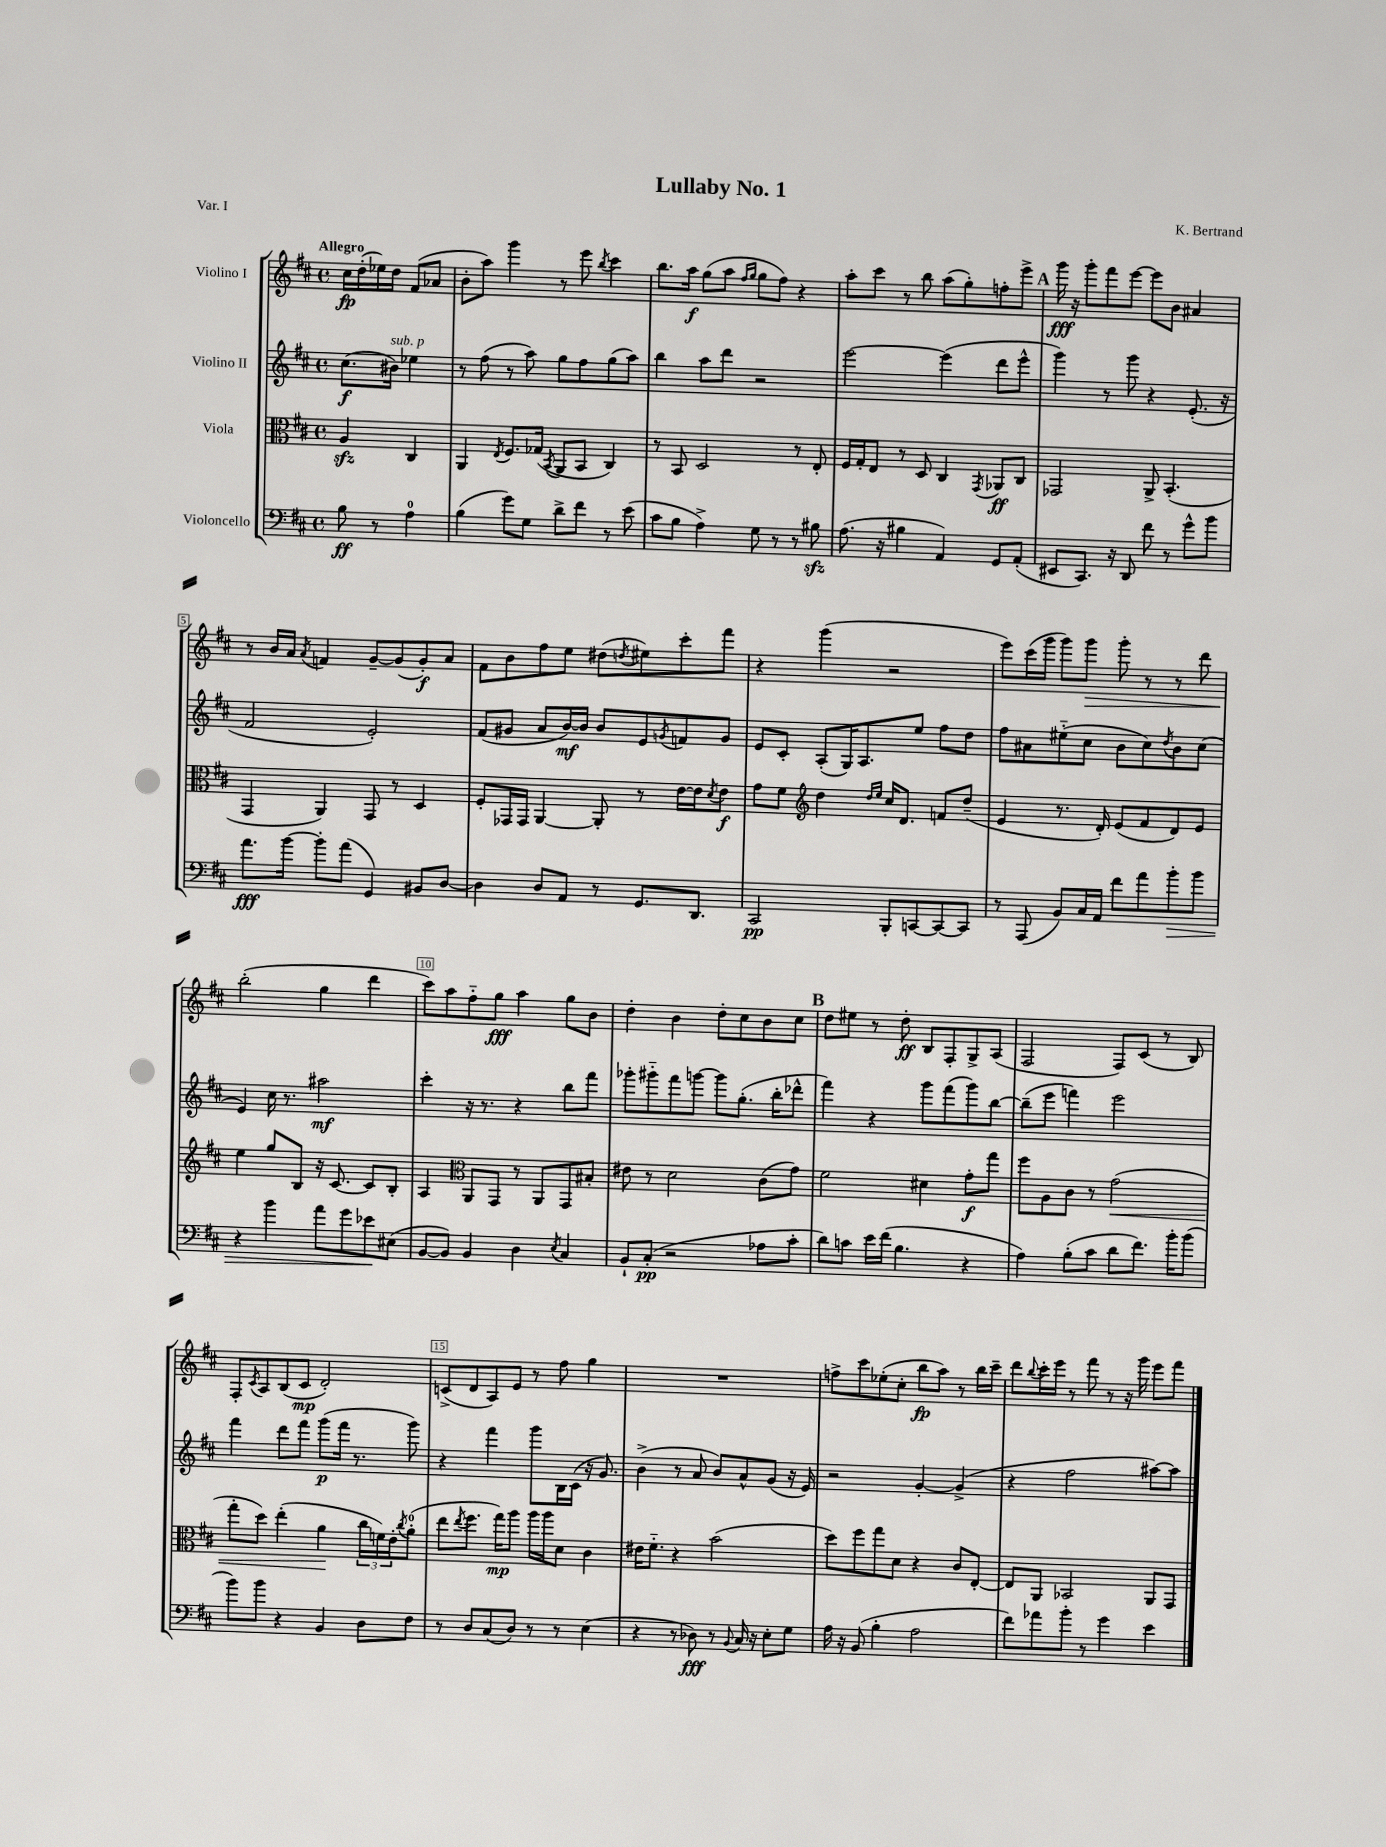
\header { title = "Lullaby No. 1" composer = "K. Bertrand" piece = "Var. I" }
<<
\new StaffGroup <<
\new Staff = "s0" \with { instrumentName = "Violino I" } {
    \clef treble \key d \major \defaultTimeSignature \time 4/4 \partial 2 \tempo "Allegro"
    cis''16\fp d''16-.( ees''16) d''16 fis'8( aes'8 |
    b'8-. a''8) g'''4 r8 e'''8 \acciaccatura { b''8 } cis'''4 |
    b''8. a''16\f g''8( a''8 \grace { fis''16 g''16 } g''8 fis''8) r4 |
    a''8-. cis'''8 r8 b''8 a''8( g''8-.) f''8-. e'''8-> |
    \mark \markup { \bold "A" } g'''16\fff r16 g'''8-. fis'''8 e'''8~ e'''8 b'8 ais'4 |
    r8 b'16 a'16 \acciaccatura { a'8 } f'4 g'8~-- g'8( g'8-.\f) a'8 |
    fis'8 b'8 fis''8 e''8 dis''8( \acciaccatura { d''8 } eis''8) cis'''8-. fis'''8 |
    r4 g'''4( r2 |
    e'''8) cis'''16( g'''16 g'''8) g'''8\> g'''8-. r8 r8 d'''8 |
    b''2-.\!( g''4 d'''4 |
    cis'''8) a''8 fis''8-_ g''8\fff a''4 g''8 b'8 |
    d''4-. b'4 d''8-. cis''8 b'8 cis''8 |
    \mark \markup { \bold "B" } d''8 eis''8 r8 d''8-.\ff b8 fis8-. g8-> a8( |
    fis2 fis8) cis'8( r8 b8) |
    fis8-. \acciaccatura { cis'8 } a8 b8( cis'8\mp d'2-.) |
    c'8->( d'8 a8) e'8 r8 fis''8 g''4 |
    R1 |
    f''8-> cis'''8 ees''8-.( cis''8-. b''8\fp a''8) r8 b''16 cis'''16-- |
    d'''8 \appoggiatura { b''8 } cis'''16-. e'''16 r8 fis'''8 r8 r16 g'''16 e'''8 fis'''8 \bar "|." |
}
\new Staff = "s1" \with { instrumentName = "Violino II" } {
    \clef treble \key d \major \defaultTimeSignature \time 4/4 \partial 2
    cis''8.\f( bis'16^\markup { \italic "sub. p" }) ees''4 |
    r8 fis''8( r8 a''8) g''8 fis''8 g''8( a''8) |
    b''4 a''8 d'''8 r2 |
    e'''2~ e'''4( d'''8 e'''8-^ |
    \mark \markup { \bold "A" } g'''4) r8 g'''8 r4 e'8.-.( r16 |
    fis'2 e'2-.) |
    fis'8( gis'8 a'8 b'16~\mf) b'16 b'8 e'8 \acciaccatura { g'8 } f'8 g'8 |
    e'8 cis'8-. a8-.( g16) a8. e''8 fis''8 d''8 |
    fis''8 ais'8 eis''8-_( cis''8 b'8 cis''8) \acciaccatura { d''8 } b'8 cis''8( |
    e'4) cis''16 r8. ais''2\mf |
    cis'''4-. r16 r8. r4 b''8 fis'''8 |
    ges'''8-. gis'''8-_ fis'''8 g'''8~ g'''8 g''8.-.( b''16-. des'''8-^ |
    \mark \markup { \bold "B" } fis'''4) r4 g'''8 fis'''8( g'''8) b''8~ |
    b''8--( e'''8 f'''4) e'''2 |
    fis'''4 d'''8 fis'''8 g'''8\p( fis'''16 r8. g'''8) |
    r4 fis'''4 g'''8 b16 cis'16( r16 g'8.) |
    b'4->( r8 a'8 b'8) a'8-^ g'8( r16 e'16) |
    r2 g'4~-. g'4->( |
    r4 fis''2 ais''8~) ais''8 \bar "|." |
}
\new Staff = "s2" \with { instrumentName = "Viola" } {
    \clef alto \key d \major \defaultTimeSignature \time 4/4 \partial 2
    a4\sfz cis4 |
    a,4 \acciaccatura { e8 } fis8. ges16( \acciaccatura { b,8 } a,8 b,8 cis4) |
    r8 b,8 d2 r8 e8-. |
    fis16 g16-. e8 r8 d8 cis4 \acciaccatura { g,8 } aes,8\ff cis8 |
    \mark \markup { \bold "A" } ges,2 a,8-> b,4.-.( |
    g,4 a,4) g,8 r8 d4 |
    fis8-. ges,16 ges,16 a,4~ a,8-. r8 e'16~ e'16 \acciaccatura { d'8 } e'8\f |
    g'8 fis'8 \clef treble d''4 \grace { d''16 e''16 } cis''16 d'8. f'8 d''8--( |
    e'4 r8. d'16-.) e'8( fis'8 d'8) e'8 |
    e''4 g''8 b8 r16 cis'8.~ cis'8 b8-. |
    a4 \clef alto a,8 g,8 r8 a,8 g,8 bis8-. |
    eis'8 r8 d'2 cis'8( g'8) |
    \mark \markup { \bold "B" } fis'2 dis'4 g'8-.\f g''8 |
    fis''8 a8 cis'8 r8 g'2\<( |
    g''8-. d''8) e''4-.( a'4\! \tuplet 3/2 { cis''16 f'16) e'16-. } \acciaccatura { cis''8 } a'8-0-.( |
    e''8 \acciaccatura { e''8 } fis''8. g''16\mp) a''8 a''16 a''16 d'8 cis'4 |
    eis'16 fis'8.-_ r4 b'2( |
    d''8) fis''8 g''8 d'8 r4 cis'8 e8~-. |
    e8 a,8 bes,2 a,8 g,8 \bar "|." |
}
\new Staff = "s3" \with { instrumentName = "Violoncello" } {
    \clef bass \key d \major \defaultTimeSignature \time 4/4 \partial 2
    b8\ff r8 a4-0 |
    b4( g'8) g8 d'8-> fis'8 r8 e'8( |
    cis'8 b8 a4->) g8 r8 r8 bis8\sfz |
    a8.( r16 bis4 a,4) g,8 a,8-.( |
    \mark \markup { \bold "A" } eis,8 cis,8.) r16 d,8 fis'8 r8 g'8-^ b'8 |
    a'8.\fff b'16~ b'8-. a'8( g,4) bis,8 d8~ |
    d4 d8 a,8 r8 g,8. d,8. |
    cis,2\pp b,,8-. c,8~ c,8~ c,8 |
    r8 a,,8( b,8) cis16 a,16 fis'8 a'8 b'8-.\> b'8 |
    r4 b'4 a'8 g'8 ees'8\! eis8( |
    b,8~ b,8) b,4 d4 \acciaccatura { e8 } cis4 |
    b,8-! cis8-.\pp( r2 aes8 cis'8-. |
    \mark \markup { \bold "B" } d'8) c'8 e'16 fis'16( b4. r4 |
    a4) b8-.( cis'8 d'8 fis'8.) b'16-. b'8( |
    b'8) b'8 r4 b,4 d8 fis8 |
    r8 d8 cis8( d8) r8 r8 e4( |
    r4 r8 des8\fff) r8 \appoggiatura { b,8 } cis16 r16 e8-. g8 |
    a16 r16 b,8( b4-. a2 |
    fis'8) aes'8 b'8-. r8 g'4 e'4 \bar "|." |
}
>>
>>
\layout { \context { \Score \override BarNumber.break-visibility = ##(#f #t #t) barNumberVisibility = #(every-nth-bar-number-visible 5) \override BarNumber.stencil = #(make-stencil-boxer 0.1 0.3 ly:text-interface::print) } }
